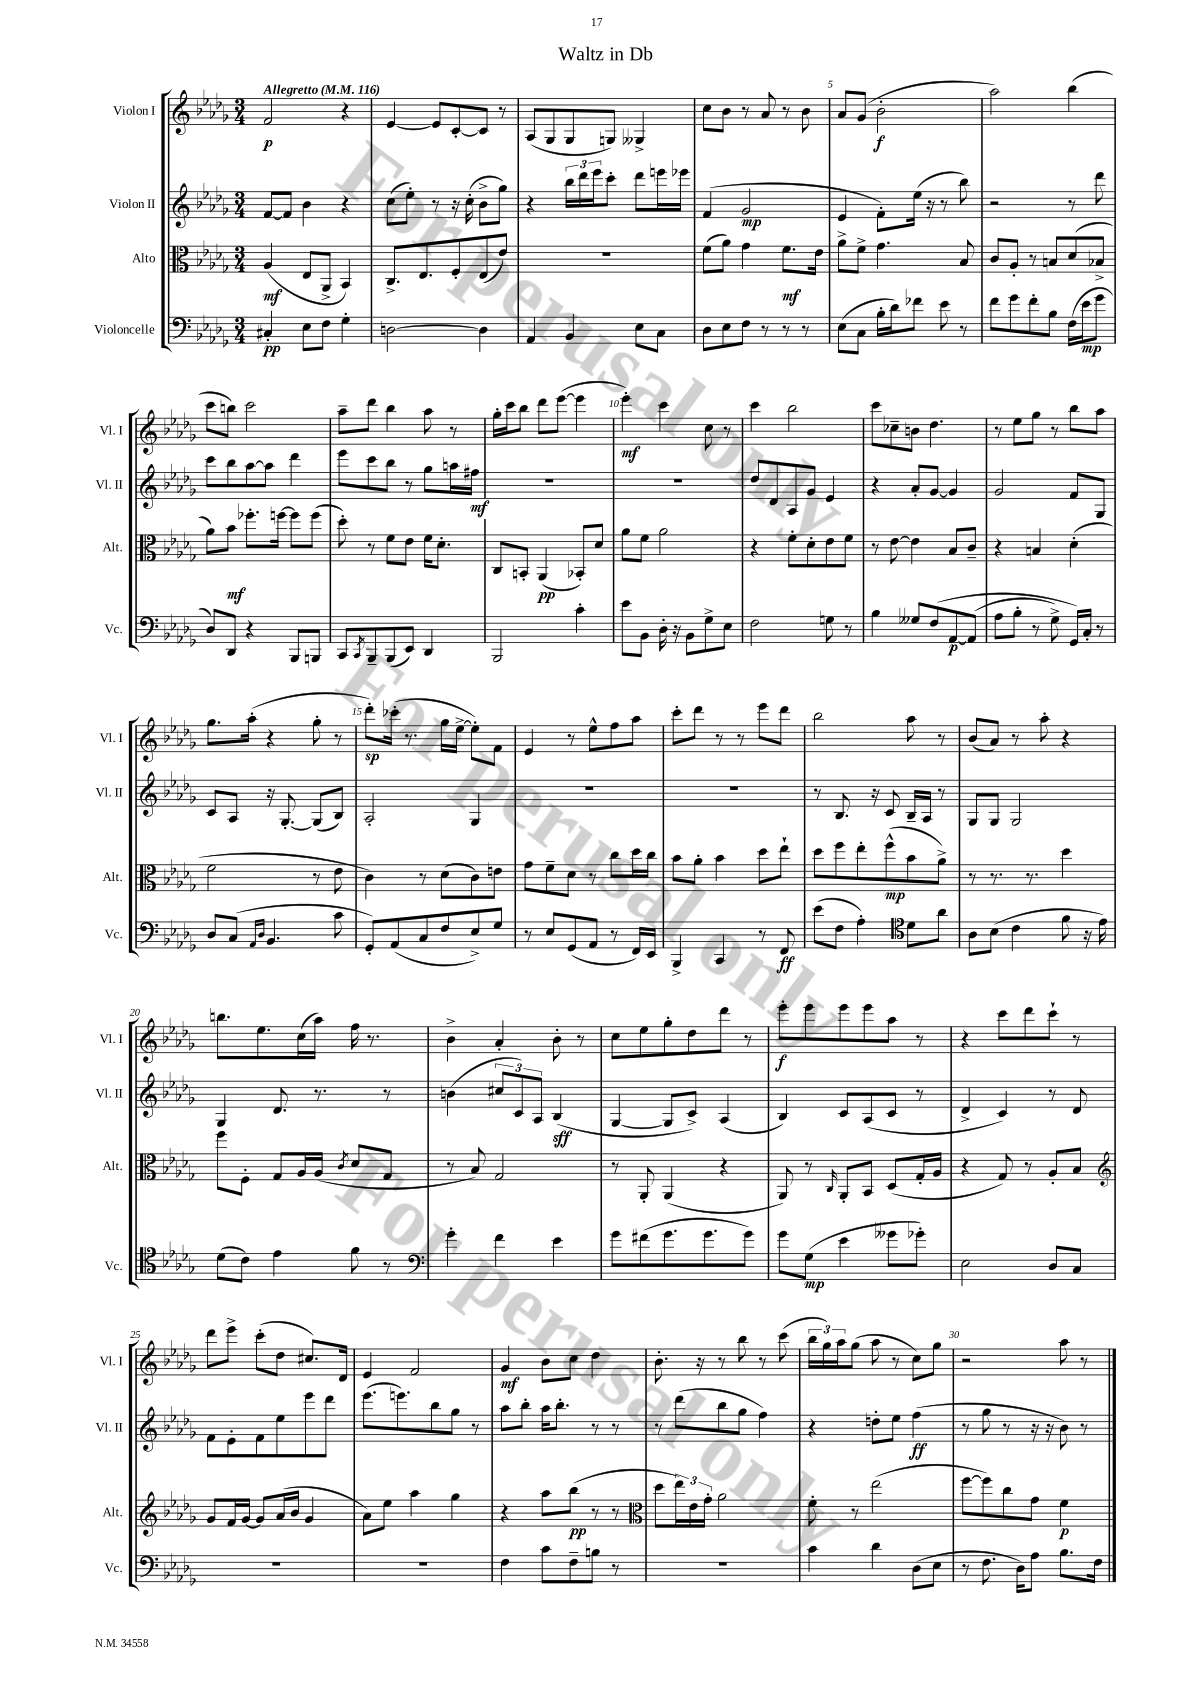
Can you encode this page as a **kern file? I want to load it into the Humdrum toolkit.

**kern	**dynam	**kern	**dynam	**kern	**dynam	**kern	**dynam
*part4	*part4	*part3	*part3	*part2	*part2	*part1	*part1
*staff4	*staff4	*staff3	*staff3	*staff2	*staff2	*staff1	*staff1
*I"Violoncelle	*	*I"Alto	*	*I"Violon II	*	*I"Violon I	*
*I'Vc.	*	*I'Alt.	*	*I'Vl. II	*	*I'Vl. I	*
*clefF4	*	*clefC3	*	*clefG2	*	*clefG2	*
*k[b-e-a-d-g-]	*	*k[b-e-a-d-g-]	*	*k[b-e-a-d-g-]	*	*k[b-e-a-d-g-]	*
*M3/4	*	*M3/4	*	*M3/4	*	*M3/4	*
*MM116	*	*MM116	*	*MM116	*	*MM116	*
=1	=1	=1	=1	=1	=1	=1	=1
!	!	!	!	!	!	!LO:TX:a:B:t=Allegretto	!
4C#X'/	pp	(4A-/	mf	[8f/L	.	2f/	p
.	.	.	.	8f/J]	.	.	.
8E-\L	.	8E-/L	.	4b-\	.	.	.
8F\J	.	8AA-^/J	.	.	.	.	.
4G-'\	.	4BB-/)	.	4r	.	4r	.
=2	=2	=2	=2	=2	=2	=2	=2
[2Dn\	.	8.C^/L	.	(8cc\L	.	[4e-/	.
.	.	.	.	8ee-'\J)	.	.	.
.	.	8.E-/	.	.	.	.	.
.	.	.	.	8r	.	8e-/L]	.
.	.	8F'/	.	16r	.	[8c'/	.
.	.	.	.	(16cc'\	.	.	.
4D\]	.	(8E-/	.	8b-^\L	.	8c/J]	.
.	.	8e-/J)	.	8gg-\J)	.	8r	.
=3	=3	=3	=3	=3	=3	=3	=3
4AA-/	.	2.r	.	4r	.	(8A-/L	.
.	.	.	.	.	.	8G-/	.
4BB-/	.	.	.	24bb-\LL	.	8G-/	.
.	.	.	.	24ddd-\	.	.	.
.	.	.	.	24eee-\J	.	.	.
.	.	.	.	8ccc'\J	.	8Gn/J)	.
8E-\L	.	.	.	8ddd-\L	.	4G--X^/	.
8C\J	.	.	.	16eeen\L	.	.	.
.	.	.	.	16eee-X\JJ	.	.	.
=4	=4	=4	=4	=4	=4	=4	=4
8D-\L	.	(8f\L	.	(4f/	.	8cc\L	.
8E-\	.	8a-\J)	.	.	.	8b-\J	.
8F\J	.	4g-\	.	2g-/	mp	8r	.
8r	.	.	.	.	.	8a-/	.
8r	.	8.f\L	mf	.	.	8r	.
8r	.	.	.	.	.	8b-\	.
.	.	16e-\Jk	.	.	.	.	.
=5	=5	=5	=5	=5	=5	=5	=5
(8E-\L	.	8a-^\L	.	4e-/	.	8a-/L	.
8C\J	.	8f^\J	.	.	.	(8g-/J	.
16B-'\LL	.	4.g-\	.	8f'\L)	.	2b-'\	f
16d-\J)	.	.	.	.	.	.	.
8f-X\J	.	.	.	(16ee-\Jk	.	.	.
.	.	.	.	16r	.	.	.
8e-\	.	.	.	8r	.	.	.
8r	.	8B-/	.	8bb-\)	.	.	.
=6	=6	=6	=6	=6	=6	=6	=6
8f\L	.	8c/L	.	2r	.	2aa-\)	.
8g-\	.	8A-'/J	.	.	.	.	.
8f'\	.	8r	.	.	.	.	.
8B-\J	.	8Bn/L	.	.	.	.	.
(16F\LL	.	(8d-/	.	8r	.	(4bb-\	.
16e-\J	mp	.	.	.	.	.	.
8g-\J	.	8B-X^/J	.	8ddd-\	.	.	.
!!LO:LB:g=z
=7	=7	=7	=7	=7	=7	=7	=7
8D-/L)	.	8a-\L)	.	8ccc\L	.	8ccc\L	.
8DD-/J	.	8b-\J	mf	8bb-\	.	8bbn\J)	.
4r	.	8.ff-X'\L	.	[8aa-\	.	2ccc\	.
.	.	.	.	8aa-\J]	.	.	.
.	.	[16ffn\Jk	.	.	.	.	.
8BBB-/L	.	8ff\L]	.	4ddd-\	.	.	.
8BBBn/J	.	(8ff\J	.	.	.	.	.
=8	=8	=8	=8	=8	=8	=8	=8
8CC/L	.	8dd-'\)	.	8eee-\L	.	8aa-~\L	.
8qCC/	.	.	.	.	.	.	.
8BBB-~/	.	8r	.	8ccc\	.	8ddd-\J	.
(8BBB-/	.	8f\L	.	8bb-\J	.	4bb-\	.
8EE-/J)	.	8e-\J	.	8r	.	.	.
4DD-/	.	16f\KL	.	8gg-\L	.	8aa-\	.
.	.	8.d-'\J	.	.	.	.	.
.	.	.	.	16aan\L	.	8r	.
.	.	.	.	16ff#X\JJ	mf	.	.
=9	=9	=9	=9	=9	=9	=9	=9
2BBB-/	.	8C/L	.	2.r	.	16gg-'\LL	.
.	.	.	.	.	.	16ccc\J	.
.	.	8BBn'/J	.	.	.	8bb-\J	.
.	.	(4AA-/	pp	.	.	8ddd-\L	.
.	.	.	.	.	.	([8eee-\J	.
4c'\	.	8BB-X'/L)	.	.	.	4eee-\]	.
.	.	8d-/J	.	.	.	.	.
=10	=10	=10	=10	=10	=10	=10	=10
8e-\L	.	8a-\L	.	2.r	.	4eee-'\)	mf
8BB-\J	.	8f\J	.	.	.	.	.
16D-'\	.	2a-\	.	.	.	4ccc\	.
16r	.	.	.	.	.	.	.
8BB-\L	.	.	.	.	.	.	.
8G-^\	.	.	.	.	.	8cc\	.
8E-\J	.	.	.	.	.	8r	.
=11	=11	=11	=11	=11	=11	=11	=11
2F\	.	4r	.	8dd-/L	.	4ccc\	.
.	.	.	.	8d-/	.	.	.
.	.	8f'\L	.	8A-/	.	2bb-\	.
.	.	8d-'\	.	8g-/J	.	.	.
8Gn\	.	8e-\	.	4e-/	.	.	.
8r	.	8f\J	.	.	.	.	.
=12	=12	=12	=12	=12	=12	=12	=12
4B-\	.	8r	.	4r	.	8ccc\L	.
.	.	[8e-\	.	.	.	8cc-X~\	.
8G--X/L	.	4e-\]	.	8a-'/L	.	8bn\J	.
(8F/	.	.	.	[8g-/J	.	4.dd-\	.
[8AA-/	p	8B-/L	.	4g-/]	.	.	.
(8AA-/J]	.	8c~/J	.	.	.	.	.
=13	=13	=13	=13	=13	=13	=13	=13
8A-\L	.	4r	.	2g-/	.	8r	.
8B-'\J	.	.	.	.	.	8ee-\L	.
8r	.	4Bn/	.	.	.	8gg-\J	.
8G-^\)	.	.	.	.	.	8r	.
16GG-/LL)	.	(4d-'\	.	8f/L	.	8bb-\L	.
16C'/JJ	.	.	.	.	.	.	.
8r	.	.	.	8G-/J	.	8aa-\J	.
!!LO:LB:g=z
=14	=14	=14	=14	=14	=14	=14	=14
8D-/L	.	2f\	.	8c/L	.	8.gg-\L	.
(8C/J	.	.	.	8A-/J	.	.	.
.	.	.	.	.	.	(16aa-'\Jk	.
16qqAA-/LL	.	.	.	.	.	.	.
16qqD-/JJ	.	.	.	.	.	.	.
4.BB-/	.	.	.	16r	.	4r	.
.	.	.	.	[8.G-'/	.	.	.
.	.	8r	.	(8G-/L]	.	8gg-'\	.
8c\	.	8e-\	.	8B-/J)	.	8r	.
=15	=15	=15	=15	=15	=15	=15	=15
8GG-'/L)	.	4c\)	.	2A-'/	.	8ddd-'\L)	sp
(8AA-/	.	.	.	.	.	(16ccc-X'\Jk	.
.	.	.	.	.	.	8.r	.
8C/	.	8r	.	.	.	.	.
8F/	.	(8d-\L	.	.	.	16gg-\LL	.
.	.	.	.	.	.	[16ee-^\JJ	.
8E-^/)	.	8c\)	.	4G-/	.	8ee-'\L])	.
8G-/J	.	8en\J	.	.	.	8f\J	.
=16	=16	=16	=16	=16	=16	=16	=16
8r	.	8g-\L	.	2.r	.	4e-/	.
8E-/L	.	8f~\	.	.	.	.	.
(8GG-/	.	8d-\J	.	.	.	8r	.
8AA-/J	.	8r	.	.	.	8ee-^^\L	.
8r	.	8cc\L	.	.	.	8ff\	.
16FF/LL)	.	16dd-\L	.	.	.	8aa-\J	.
16EE-/JJ	.	16cc\JJ	.	.	.	.	.
=17	=17	=17	=17	=17	=17	=17	=17
4BBB-^/	.	8b-\L	.	2.r	.	8ccc'\L	.
.	.	8a-'\J	.	.	.	8ddd-\J	.
4CC/	.	4b-\	.	.	.	8r	.
.	.	.	.	.	.	8r	.
8r	.	8dd-\L	.	.	.	8eee-\L	.
8FF/	ff	8ee-`\J	.	.	.	8ddd-\J	.
=18	=18	=18	=18	=18	=18	=18	=18
(8e-\L	.	8dd-\L	.	8r	.	2bb-\	.
8F\J	.	8ff\	.	8.B-/	.	.	.
4A-'\)	.	8ee-'\	.	.	.	.	.
.	.	.	.	16r	.	.	.
.	.	(8ff^^\	mp	8c/	.	.	.
*clefC4	*	*	*	*	*	*	*
8d-\L	.	8b-\	.	16B-~/LL	.	8aa-\	.
.	.	.	.	16A-/JJ	.	.	.
8a-\J	.	8a-^\J)	.	8r	.	8r	.
=19	=19	=19	=19	=19	=19	=19	=19
8A-\L	.	8r	.	8G-/L	.	(8b-/L	.
(8B-\J	.	8.r	.	8G-/J	.	8a-/J)	.
4c\	.	.	.	2G-/	.	8r	.
.	.	8.r	.	.	.	.	.
.	.	.	.	.	.	8aa-'\	.
8f\	.	4dd-\	.	.	.	4r	.
16r	.	.	.	.	.	.	.
16e-\)	.	.	.	.	.	.	.
!!LO:LB:g=z
=20	=20	=20	=20	=20	=20	=20	=20
(8d-\L	.	8ff\L	.	4G-/	.	8.bbn\L	.
8c\J)	.	8F'\J	.	.	.	.	.
.	.	.	.	.	.	8.ee-\	.
4e-\	.	8G-/L	.	8.d-/	.	.	.
.	.	16A-/L	.	.	.	(16cc\L	.
.	.	(16A-/JJ	.	8.r	.	16aa-\JJ)	.
.	.	8qc/	.	.	.	.	.
8f\	.	8d-/L	.	.	.	16ff\	.
.	.	.	.	.	.	8.r	.
8r	.	8G-/J	.	8r	.	.	.
=21	=21	=21	=21	=21	=21	=21	=21
*clefF4	*	*	*	*	*	*	*
4g-'\	.	8r	.	(4bn\	.	4b-^\	.
.	.	8B-/)	.	.	.	.	.
4f\	.	2G-/	.	12cc#X/L	.	4a-'/	.
.	.	.	.	12c/)	.	.	.
.	.	.	.	12A-/J	.	.	.
4e-\	.	.	.	(4B-/	sff	8b-'\	.
.	.	.	.	.	.	8r	.
=22	=22	=22	=22	=22	=22	=22	=22
8g-\L	.	8r	.	[4G-/	.	8cc\L	.
(8f#X\	.	8AA-'/	.	.	.	8ee-\	.
8.g-\	.	(4AA-/	.	8G-/L]	.	8gg-'\	.
.	.	.	.	8c^/J)	.	8dd-\	.
8.g-\	.	.	.	.	.	.	.
.	.	4r	.	(4A-/	.	8ddd-\J	.
8g-\J)	.	.	.	.	.	8r	.
=23	=23	=23	=23	=23	=23	=23	=23
8g-\L	.	8AA-/)	.	4B-/)	.	8eee-'\L	f
(8G-\J	mp	8r	.	.	.	8eee-\	.
.	.	16qqC/	.	.	.	.	.
4e-\	.	8AA-'/L	.	8c/L	.	8eee-\	.
.	.	8BB-/J	.	(8A-/	.	8eee-\	.
8g--X\L	.	(8D-/L	.	8c/J	.	8aa-\J	.
8g-X'\J)	.	16G-'/L	.	8r	.	8r	.
.	.	16A-/JJ	.	.	.	.	.
=24	=24	=24	=24	=24	=24	=24	=24
2E-\	.	4r	.	4d-^/	.	4r	.
.	.	8G-/)	.	4c/)	.	8ccc\L	.
.	.	8r	.	.	.	8ddd-\	.
8D-/L	.	8A-'/L	.	8r	.	8ccc`\J	.
8C/J	.	8B-/J	.	8d-/	.	8r	.
!!LO:LB:g=z
=25	=25	=25	=25	=25	=25	=25	=25
*	*	*clefG2	*	*	*	*	*
2.r	.	8g-/L	.	8f\L	.	8ddd-\L	.
.	.	16f/L	.	8e-'\	.	8eee-^\J	.
.	.	[16g-/JJ	.	.	.	.	.
.	.	8g-/L]	.	8f\	.	(8ccc'\L	.
.	.	(16a-/L	.	8ee-\	.	8dd-\J	.
.	.	16b-/JJ	.	.	.	.	.
.	.	4g-/	.	8eee-\	.	8.cc#X/L)	.
.	.	.	.	8ddd-\J	.	.	.
.	.	.	.	.	.	16d-/Jk	.
=26	=26	=26	=26	=26	=26	=26	=26
2.r	.	8a-\L)	.	(8.eee-\L	.	4e-/	.
.	.	8ee-\J	.	.	.	.	.
.	.	.	.	8.eeen\)	.	.	.
.	.	4aa-\	.	.	.	2f/	.
.	.	.	.	8bb-\	.	.	.
.	.	4gg-\	.	8gg-\J	.	.	.
.	.	.	.	8r	.	.	.
=27	=27	=27	=27	=27	=27	=27	=27
4F\	.	4r	.	8aa-\L	.	4g-/	mf
.	.	.	.	8bb-'\J	.	.	.
8c\L	.	8aa-\L	.	16aa-\KL	.	8b-\L	.
.	.	.	.	8.bb-'\J	.	.	.
8F~\	.	(8bb-\J	pp	.	.	8cc\J	.
8Bn\J	.	8r	.	8r	.	4dd-\	.
8r	.	8r	.	8r	.	.	.
=28	=28	=28	=28	=28	=28	=28	=28
*	*	*clefC3	*	*	*	*	*
2.r	.	8dd-\L	.	8r	.	8.b-'\	.
.	.	24ee-\L)	.	(8ddd-\L	.	.	.
.	.	24e-\	.	.	.	.	.
.	.	.	.	.	.	16r	.
.	.	24g-'\JJ	.	.	.	.	.
.	.	2a-\	.	8bb-\	.	8r	.
.	.	.	.	8gg-\J	.	8bb-\	.
.	.	.	.	4ff\)	.	8r	.
.	.	.	.	.	.	(8ccc\	.
=29	=29	=29	=29	=29	=29	=29	=29
4c\	.	8f'\	.	4r	.	24bb-\LL	.
.	.	.	.	.	.	24gg-\)	.
.	.	.	.	.	.	24aa-\J	.
.	.	8r	.	.	.	(8gg-\J	.
4d-\	.	(2ee-\	.	8ddn'\L	.	8aa-\	.
.	.	.	.	8ee-\J	.	8r	.
(8D-\L	.	.	.	(4ff\	ff	8cc\L)	.
8E-\J	.	.	.	.	.	8gg-\J	.
=30	=30	=30	=30	=30	=30	=30	=30
8r	.	[8ff\L	.	8r	.	2r	.
8.F\	.	8ff\])	.	8gg-\	.	.	.
.	.	8cc\	.	8r	.	.	.
16D-\KL)	.	.	.	.	.	.	.
8A-\J	.	8g-\J	.	16r	.	.	.
.	.	.	.	16r	.	.	.
8.B-\L	.	4f\	p	8b-\)	.	8aa-\	.
.	.	.	.	8r	.	8r	.
16F\Jk	.	.	.	.	.	.	.
==	==	==	==	==	==	==	==
*-	*-	*-	*-	*-	*-	*-	*-
